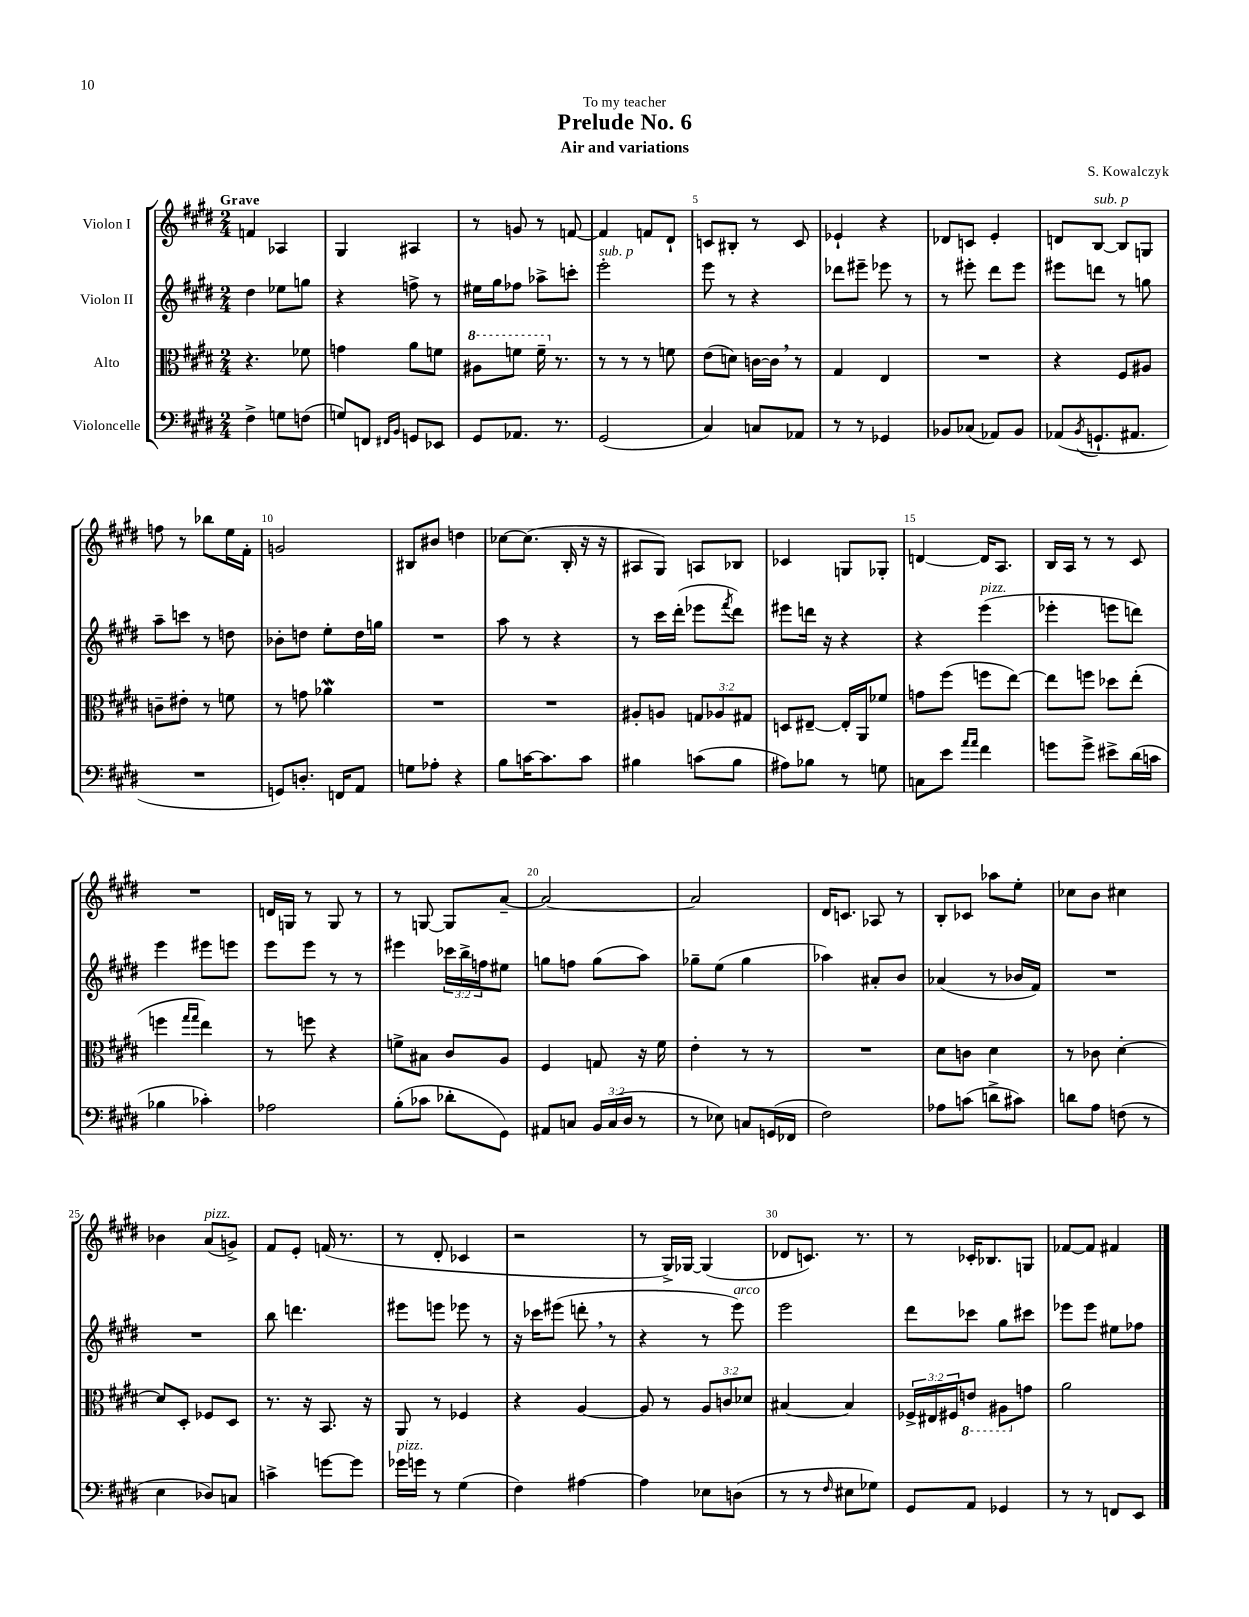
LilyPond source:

\header { title = "Prelude No. 6" composer = "S. Kowalczyk" subtitle = "Air and variations" dedication = "To my teacher" }
<<
\new StaffGroup <<
\new Staff = "s0" \with { instrumentName = "Violon I" } {
    \clef treble \key e \major \numericTimeSignature \time 2/4 \tempo "Grave"
    f'4 aes4 |
    gis4 ais4 |
    r8 g'8 r8 f'8~ |
    f'4 f'8 dis'8-! |
    c'8 bis8-. r8 c'8 |
    ees'4-! r4 |
    des'8 c'8 e'4-. |
    d'8 b8~^\markup { \italic "sub. p" } b8 g8 |
    f''8 r8 bes''8 e''16 fis'16-. |
    g'2 |
    bis8 bis'8 d''4 |
    ces''8~ ces''8.( b16-. r16 r16 |
    ais8 gis8) a8 bes8 |
    ces'4 g8 ges8-. |
    d'4~ d'16 a8. |
    b16 a16 r8 r8 cis'8 |
    R2 |
    d'16 g16 r8 g8 r8 |
    r8 g8~ g8 a'8~-- |
    a'2~ |
    a'2 |
    dis'16 c'8. aes8 r8 |
    b8-. ces'8 aes''8 e''8-. |
    ces''8 b'8 cis''4 |
    bes'4 a'8^\markup { \italic "pizz." }( g'8->) |
    fis'8 e'8-. f'16( r8. |
    r8 dis'8-. ces'4 |
    r2 |
    r8 gis16->) ges16~ ges4( |
    des'8 c'8.) r8. |
    r8 ces'16-. bes8. g8 |
    fes'8~ fes'8 fis'4 \bar "|." |
}
\new Staff = "s1" \with { instrumentName = "Violon II" } {
    \clef treble \key e \major \numericTimeSignature \time 2/4 \override Staff.TupletNumber.text = #tuplet-number::calc-fraction-text
    dis''4 ees''8 g''8 |
    r4 f''8-> r8 |
    eis''16 gis''16 fes''8 aes''8-> c'''8-. |
    e'''2-.^\markup { \italic "sub. p" } |
    e'''8 r8 r4 |
    des'''8 eis'''8-- ees'''8 r8 |
    r8 eis'''8-. dis'''8 eis'''8 |
    eis'''8 d'''8 r8 g''8 |
    a''8-- c'''8 r8 d''8 |
    bes'8-. d''8 e''8-. d''16 g''16 |
    R2 |
    a''8 r8 r4 |
    r8 cis'''16 dis'''16-.( ees'''8 \acciaccatura { fis'''8 } dis'''8) |
    eis'''8 d'''16 r16 r4 |
    r4 e'''4^\markup { \italic "pizz." }( |
    ees'''4-. e'''8 d'''8) |
    e'''4 eis'''8 e'''8 |
    e'''8 e'''8 r8 r8 |
    eis'''4 \tuplet 3/2 { ces'''16 b''16-> f''16 } eis''8 |
    g''8 f''8 g''8( a''8) |
    ges''8-- e''8( ges''4 |
    aes''4) ais'8-. b'8 |
    aes'4( r8 bes'16 fis'16) |
    R2 |
    R2 |
    b''8 d'''4. |
    eis'''8 e'''8 ees'''8 r8 |
    r16 ces'''16 eis'''8( d'''8-. \breathe r8 |
    r4 r8 e'''8^\markup { \italic "arco" }) |
    e'''2 |
    dis'''8 ces'''8 gis''8 cis'''8 |
    ees'''8 ees'''8 eis''8 fes''8 \bar "|." |
}
\new Staff = "s2" \with { instrumentName = "Alto" } {
    \clef alto \key e \major \numericTimeSignature \time 2/4 \override Staff.TupletNumber.text = #tuplet-number::calc-fraction-text
    r4. fes'8 |
    g'4 a'8 f'8 |
    \ottava #1 ais'8 f''8 f''16-- \ottava #0 r8. |
    r8 r8 r8 f'8 |
    e'8( d'8) c'16~ c'16 \breathe r8 |
    gis4 e4 |
    R2 |
    r4 fis8 ais8 |
    c'8-- eis'8-. r8 f'8 |
    r8 g'8 aes'4\mordent |
    R2 |
    R2 |
    ais8-. a8 \tuplet 3/2 { g8 aes8 gis8 } |
    d8 eis8~-- eis16-. a,16 fes'8 |
    g'8 fis''8( f''8 e''8~) |
    e''8 f''8 des''8 e''8-.( |
    f''4 \grace { gis''16 gis''16 } e''4) |
    r8 f''8 r4 |
    f'8-> bis8 cis'8 a8 |
    fis4 g8 r16 fis'16 |
    e'4-. r8 r8 |
    R2 |
    dis'8 c'8 dis'4 |
    r8 ces'8 dis'4~-. |
    dis'8 dis8-. fes8 dis8 |
    r8. r16 b,8. r16 |
    a,8 r8 fes4 |
    r4 a4~ |
    a8 r8 \tuplet 3/2 { a8 c'8 des'8 } |
    bis4~ bis4 |
    \tuplet 3/2 { fes16-> eis16 fis16 } \ottava #-1 e8 ais,8 \ottava #0 g'8 |
    a'2 \bar "|." |
}
\new Staff = "s3" \with { instrumentName = "Violoncelle" } {
    \clef bass \key e \major \numericTimeSignature \time 2/4 \override Staff.TupletNumber.text = #tuplet-number::calc-fraction-text
    fis4-> g8 f8( |
    g8) f,8 \grace { fis,16 b,16 } g,8 ees,8 |
    gis,8 aes,8. r8. |
    gis,2( |
    cis4) c8 aes,8 |
    r8 r8 ges,4 |
    bes,8 ces8( aes,8) bes,8 |
    aes,8( \acciaccatura { b,8 } g,8.-! ais,8. |
    R2 |
    g,8) d8.-. f,16 a,8 |
    g8 aes8-. r4 |
    b8 c'16~ c'8. c'8 |
    bis4 c'8( bis8 |
    ais8) bes8 r8 g8 |
    c8 e'8 \grace { a'16 a'16 } fis'4 |
    g'8 g'8-> eis'8-> dis'16( c'16 |
    bes4 ces'4-.) |
    aes2 |
    b8-.( ces'8 des'8-. gis,8) |
    ais,8 c8 \tuplet 3/2 { b,16 c16( dis16 } r8 |
    r8 ees8) c8 g,16( fes,16 |
    fis2) |
    aes8 c'8( d'8-> cis'8) |
    d'8 a8 f8( r8 |
    e4 des8) c8 |
    c'4-> g'8~ g'8 |
    ges'16^\markup { \italic "pizz." } g'16 r8 gis4( |
    fis4) ais4~ |
    ais4 ees8 d8( |
    r8 r8 \grace { fis16 } eis8 ges8) |
    gis,8 a,8 ges,4 |
    r8 r8 f,8 e,8 \bar "|." |
}
>>
>>
\layout { \context { \Score \override BarNumber.break-visibility = ##(#f #t #t) barNumberVisibility = #(every-nth-bar-number-visible 5) } }
